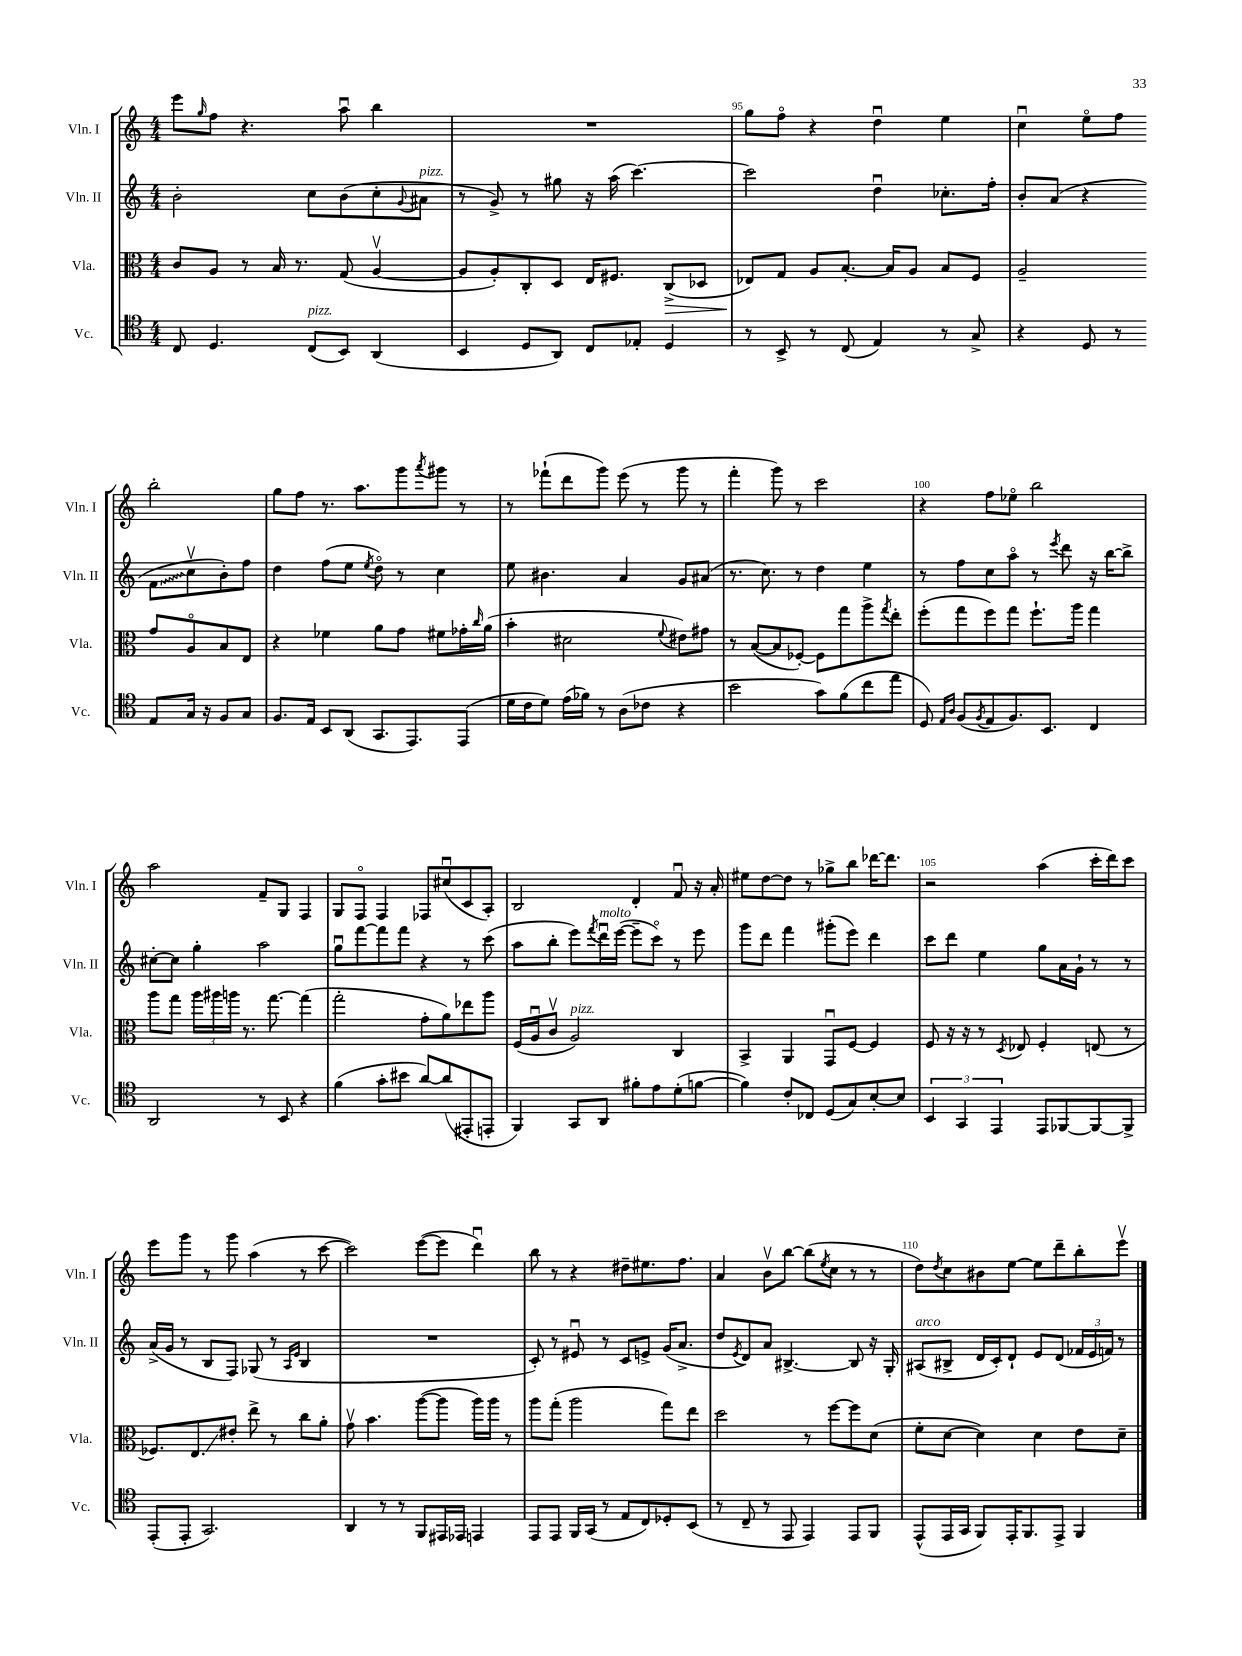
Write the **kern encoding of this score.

**kern	**kern	**kern	**kern
*staff4	*staff3	*staff2	*staff1
*clefC4	*clefC3	*clefG2	*clefG2
*k[]	*k[]	*k[]	*k[]
*M4/4	*M4/4	*M4/4	*M4/4
8C/	8c/L	2b'\	8eee\L
.	.	.	16qqgg/
4.D/	8A/J	.	8ff\J
.	8r	.	4.r
.	16B/	.	.
.	8.r	.	.
(8C/L	.	8cc\L	.
8BB/J)	(8G/	(8b\	8aau\
(4AA/	[4Av/	8cc'\	4bb\
.	.	8qqg/	.
.	.	8a#\J	.
=	=	=	=
4BB/	8A/]L	8r	1r
.	8A'/)	8g^/)	.
8D/L	8C'/	8r	.
8AA/J)	8D/J	8gg#\	.
8C/L	16E/LK	16r	.
.	8.F#/J	(16aa\	.
8E-'/J	.	[4.ccc\)	.
4D/	(8C^/L	.	.
.	8D-/J	.	.
=	=	=	=
8r	8E-/L)	2ccc\]	8gg\L
8BB^/	8G/J	.	8ffo\J
8r	8A/L	.	4r
(8C/	[8.B'/J	.	.
4E/)	.	4ddu\	4ddu\
.	16B/]LK	.	.
.	8A/J	.	.
8r	8B/L	8.cc-'\L	4ee\
8G^/	8F/J	.	.
.	.	16ff'\Jk	.
=	=	=	=
4r	2A~/	8b'/L	4ccu\
.	.	(8a/J	.
8D/	.	4r	8eeo\L
8r	.	.	8ff\J
8E/L	8g/L	8f\L	2bb'\
16G/Jk	8Ao/	8ccv\	.
16r	.	.	.
8F/L	8B/	8b'\)	.
8G/J	8E/J	8ff\J	.
=	=	=	=
8.F/L	4r	4dd\	8gg\L
.	.	.	8ff\J
16E/Jk	.	.	.
8BB/L	4f-\	(8ff\L	8.r
(8AA/J	.	8ee\J	.
.	.	.	8.aa\L
.	.	8qee/	.
8.GG/L	8a\L	8ddo\)	.
.	8g\J	8r	8ggg\
8.EE/)	.	.	.
.	.	.	8qaaa/
.	8f#\L	4cc\	8ggg#\J
(8EE/J	16g-'\L	.	8r
.	16qqcc/	.	.
.	(16a\JJ	.	.
=	=	=	=
16d\LL	4b'\	8ee\	8r
16c\J	.	.	.
8d\J)	.	4.b#\	(8fff-`\L
(16e\LL	2d#\	.	8ddd\
16f-\JJ)	.	.	.
8r	.	.	8ggg\J)
(8A\L	.	4a/	(8eee\
8c-\J	.	.	8r
.	8qqf/	.	.
4r	8e#\L)	8g/L	8ggg\
.	8g#\J	(8a#/J	8r
=	=	=	=
2b\	8r	8.r	4fff'\
.	([8B/L	.	.
.	.	8.cc\)	.
.	8B/]	.	8ggg\)
.	[8F-'/J)	8r	8r
8g\L)	8F-\]L	4dd\	2ccc\
(8f\	8gg\	.	.
8cc\	8aa^\	4ee\	.
.	8qgg/	.	.
8ee\J	8ee'\J	.	.
=	=	=	=
8D/)	(8ff'\L	8r	4r
16qqE/LL	.	.	.
16qqA/JJ	.	.	.
(8F/L	8gg\	8ff\L	.
8qF/	.	.	.
8E/	8ff\)	8cc\	8ff\L
8.F/)	8gg\J	8aao\J	8ee-o\J
.	8.ff`\L	8r	2bb\
8.BB/J	.	.	.
.	.	8qeee/	.
.	.	8ddd\	.
.	16aa\Jk	.	.
4C/	4gg\	16r	.
.	.	[16bb\LK	.
.	.	8bb^\]J	.
=	=	=	=
2AA/	8aa\L	[8cc#'\L	2aa\
.	8gg\J	8cc#\]J	.
.	24aa\LL	4gg'\	.
.	24aa#\	.	.
.	24aa\JJ	.	.
.	8.r	.	.
8r	.	2aa\	8f~/L
.	[8.gg\	.	.
8BB/	.	.	8G/J
4r	(4gg\]	.	4F/
=	=	=	=
(4f\	2gg'\	8ggu\L	8G/L
.	.	[8fff\	8Fo/J
8g'\L	.	8fff\]	4F/
8b#\J	.	8fff\J	.
[8a/L)	8g'\L	4r	8F-/L
(8a/]	8a\)	.	(8cc#u/
8EE#'/	8ee-\	8r	8c/
8EE'/J	8aa\J	(8ccc\	8A'/J)
=	=	=	=
4FF/)	(16F/LL	8aa\L	2B/
.	16Au/J	.	.
.	8cv/J	8bb'\J	.
8GG/L	2A/)	8eee\L)	.
.	.	8qfff/	.
8AA/J	.	16dddu\L	.
.	.	([16eee\JJ	.
8f#'\L	.	8eee~\]L	4d'/
8e\	.	8ccco\J)	.
(8d'\	4C/	8r	8fu/
[8f\J	.	8eee\	16r
.	.	.	16a'/
=	=	=	=
4f\])	4BB^/	8ggg\L	8ee#\L
.	.	8ddd\J	[8dd\
8c'/L	4AA/	4fff\	8dd\]J
8C-/J	.	.	8r
(8D/L	8GGu/L	(8ggg#'\L	8gg-^\L
8G/)	[8F/J	8eee\J)	8bb\J
[8B'/	4F/]	4ddd\	[16ddd-\LK
.	.	.	8.ddd-\]J
8B/]J	.	.	.
=	=	=	=
6BB/	8F/	8ccc\L	2r
.	16r	8ddd\J	.
6GG/	.	.	.
.	16r	.	.
.	8r	4ee\	.
6EE/	.	.	.
.	8qD/	.	.
.	8E-/	.	.
8EE/L	4F'/	8gg\L	(4aa\
[8FF-/	.	16a\L	.
.	.	16g`\JJ	.
8FF-/_	(8E/	8r	16ccc'\LL
.	.	.	16ddd\J)
8FF-^/]J	8r	8r	8ccc\J
=	=	=	=
(8EE'/L	8.F-/L)	(16a^/LL	8eee\L
.	.	16g/JJ	.
8EE'/J	.	8r	8ggg\J
.	8.E/	.	.
2.GG/)	.	8B/L	8r
.	8e#'/J	8F/J)	8ggg\
.	8ee^\	(8G-/	(4aa\
.	8r	8r	.
.	.	16qqA/LL	.
.	.	16qqe/JJ	.
.	8cc\L	4B/	8r
.	8a'\J	.	[8ccc\
=	=	=	=
4AA/	8gv\	1r	2ccc\])
.	4.b\	.	.
8r	.	.	.
8r	.	.	.
8FF/L	([8aa\L	.	([8eee\L
16EE#/L	8aa\]J	.	8eee\]J
16EE-/JJ	.	.	.
4EE/	16aa\LL)	.	4dddu\)
.	16aa\JJ	.	.
.	8r	.	.
=	=	=	=
8EE/L	8aa\L	8c'/)	8bb\
8EE/J	(8gg'\J	8r	8r
16FF/LL	2aa\	8e#u/	4r
(16GG/JJ	.	.	.
8r	.	8r	.
8E/L	.	8c/L	8dd#~\L
8C/)	.	8e^/J	8.ee#\
8D-'/	8gg\L)	(16g/LK	.
.	.	8.a^/J	8.ff\J
(8BB/J	8ee\J	.	.
=	=	=	=
8r	2dd\	8dd/L	4a/
.	.	8qe/	.
8C~/	.	8d/)	.
8r	.	8a/J	8bv\L
8EE/	.	[4.B#^/	[8bb\J
4EE/)	8r	.	(8bb\]L
.	.	.	8qee/
.	[8ff\L	.	8cc\J
8EE/L	8ff\]	8B#/]	8r
8FF/J	(8d\J	16r	8r
.	.	16G'/	.
=	=	=	=
(8EE^^/L	8f'\L	(8A#/L	8dd\L)
.	.	.	8qdd/
16EE/L	[8d\J	8B#^/J	8cc\
16GG/JJ	.	.	.
8FF/L)	4d\])	16d/LL	8b#\
.	.	16c'/J)	.
16EE'/K	.	8d`/J	[8ee\J
8.FF/	.	.	.
.	4d\	8e/L	8ee\]L
8EE^/J	.	(8d/J	8ddd~\
4FF/	8e\L	24f-/LL	8bb'\
.	.	24e/	.
.	.	24f/JJ)	.
.	8d~\J	8r	8eeev\J
==	==	==	==
*-	*-	*-	*-
